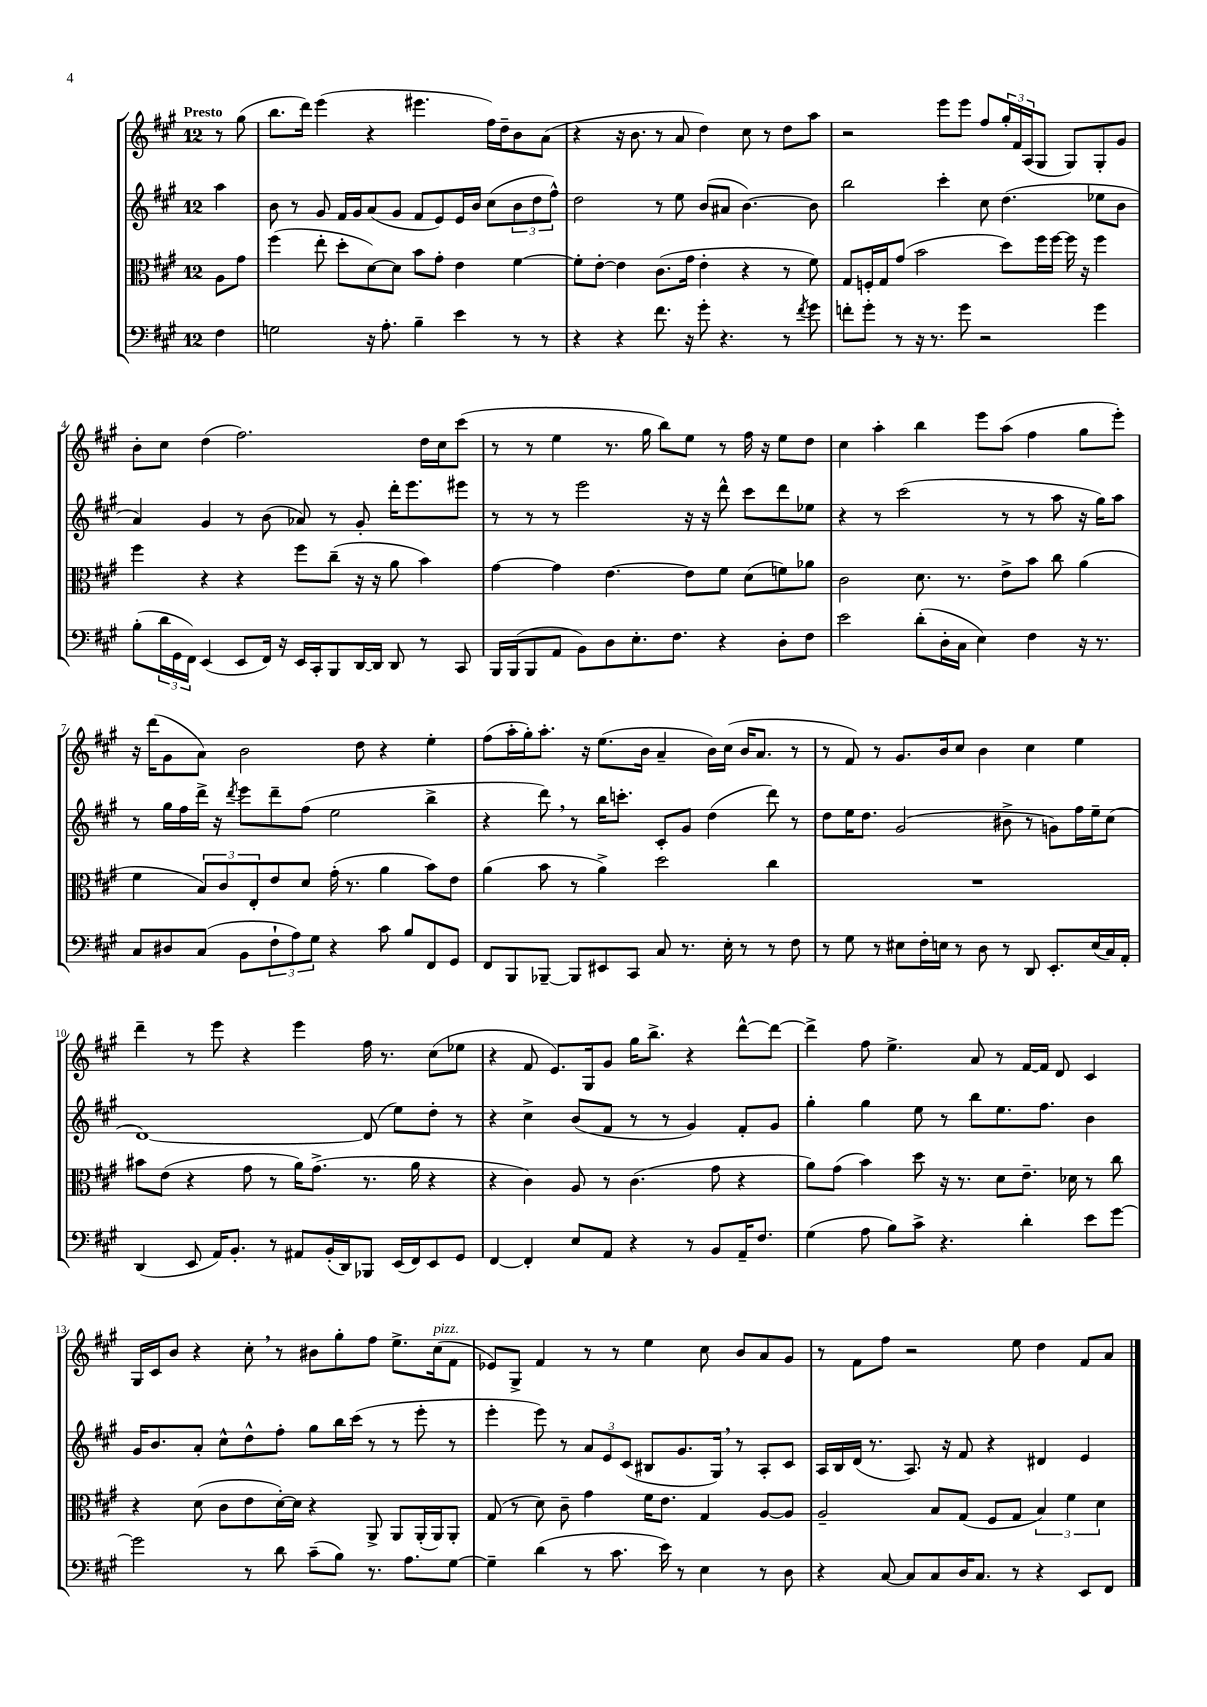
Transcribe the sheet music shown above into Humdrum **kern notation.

**kern	**kern	**kern	**kern
*part4	*part3	*part2	*part1
*staff4	*staff3	*staff2	*staff1
*clefF4	*clefC3	*clefG2	*clefG2
*k[f#c#g#]	*k[f#c#g#]	*k[f#c#g#]	*k[f#c#g#]
*M12/8	*M12/8	*M12/8	*M12/8
=	=	=	=
!	!	!	!LO:TX:a:B:t=Presto
4F#\	8A\L	4aa\	8r
.	8g#\J	.	(8gg#\
=1	=1	=1	=1
2Gn\	(4ff#\	8b\	8.bb\L
.	.	8r	.
.	.	.	16ddd\Jk)
.	8ee'\	8g#/	(4eee\
.	8dd'\L	16f#/LL	.
.	.	16g#/J	.
16r	[8d\)	(8a/	4r
8.A'\	.	.	.
.	8d\J]	8g#/J	.
4B~\	8b\L	8f#/L	4.eee#X\
.	8g#'\J	8e/)	.
4e\	4e\	16e/L	.
.	.	16b/JJ	.
.	.	(8cc#\L	16ff#\LL)
.	.	.	16dd~\J
8r	[4f#\	12b\	8b\
.	.	12dd\	.
8r	.	.	(8a\J
.	.	12ff#^^\J)	.
=2	=2	=2	=2
4r	8f#'\L]	2dd\	4r
.	[8e'\J	.	.
4r	4e\]	.	16r
.	.	.	8.b\
8.f#\	(8.c#\L	8r	8r
.	.	8ee\	8a/
16r	16g#\Jk	.	.
8g#'\	4e'\	(8b/L	4dd\)
4.r	.	8a#X/J	.
.	4r	[4.b\)	8cc#\
.	.	.	8r
8r	8r	.	8dd\L
8qf#/	.	.	.
8g#\	8f#\)	8b\]	8aa\J
=3	=3	=3	=3
8fn'\L	8G#/L	2bb\	2r
8g#'\J	16Fn'/L	.	.
.	16G#/J	.	.
8r	(8g#/J	.	.
16r	2b\	.	.
8.r	.	.	.
.	.	4ccc#'\	8eee\L
8g#\	.	.	8eee\J
2r	.	8cc#\	8ff#/L
.	8dd\L)	(4.dd\	24gg#'/L
.	.	.	24f#/
.	.	.	(24A/J
.	16ff#\L	.	8G#/J
.	[16ff#\JJ	.	.
.	16ff#\]	.	8G#/L)
.	16r	.	.
4g#\	4ff#\	8ee-X\L	8G#'/
.	.	8b\J	8g#/J
!!LO:LB:g=z
=4	=4	=4	=4
(8B'\L	4ff#\	4a/)	8b'\L
24d\L	.	.	8cc#\J
24GG#\	.	.	.
24FF#\JJ)	.	.	.
(4EE/	4r	4g#/	(4dd\
8EE/L	4r	8r	2.ff#\)
16FF#/Jk)	.	(8b\	.
16r	.	.	.
16EE/LL	8ff#\L	8a-X/)	.
16CC#'/J	.	.	.
8BBB/	(8cc#~\J	8r	.
[16DD/L	16r	8g#'/	.
16DD/JJ]	16r	.	.
8DD/	8a\	16ddd'\KL	.
.	.	8.eee\	.
8r	4b\)	.	16dd\LL
.	.	.	16cc#\J
8CC#/	.	8eee#X\J	(8ccc#\J
=5	=5	=5	=5
16BBB/LL	[4g#\	8r	8r
(16BBB/J	.	.	.
8BBB/	.	8r	8r
8AA/J	4g#\]	8r	4ee\
8BB\L)	.	2eee\	.
8D\	[4.e\	.	8.r
8.E'\	.	.	.
.	.	.	16gg#\
.	.	.	8bb\L)
8.F#\J	.	.	.
.	8e\L]	16r	8ee\J
.	.	16r	.
4r	8f#\J	8ddd^^\	8r
.	(8d\L	8ccc#\L	16ff#\
.	.	.	16r
8D'\L	8fn\)	8ddd\	8ee\L
8F#\J	8a-X\J	8ee-X\J	8dd\J
=6	=6	=6	=6
2e\	2c#\	4r	4cc#\
.	.	8r	4aa'\
.	.	(2ccc#\	.
(8d'\L	8.d\	.	4bb\
16D'\L	.	.	.
16C#\JJ	8.r	.	.
4E\)	.	.	8eee\L
.	8e^\L	8r	(8aa\J
4F#\	8b\J	8r	4ff#\
.	8cc#\	8aa\	.
16r	(4a\	16r	8gg#\L
8.r	.	16gg#\KL)	.
.	.	8aa\J	8eee'\J)
!!LO:LB:g=z
=7	=7	=7	=7
8C#/L	4f#\	8r	16r
.	.	.	(16ddd\KL
8D#X/	.	16gg#\LL	8g#\
.	.	16ff#\	.
(8C#/J	12B/L)	16ddd^\JJ	8a\J)
.	.	16r	.
.	12c#/	.	.
.	.	8qddd/	.
8BB\L	.	8eee\L	2b\
.	12E'/	.	.
12F#`\	8e/	8ddd~\	.
12A\)	.	.	.
.	8d/J	(8ff#\J	.
12G#\J	.	.	.
4r	(16g#'\	2ee\	.
.	8.r	.	.
.	.	.	8dd\
8c#\	4a\	.	4r
8B/L	.	.	.
8FF#/	8b\L)	4bb^\	4ee'\
8GG#/J	8e\J	.	.
=8	=8	=8	=8
8FF#/L	(4a\	4r	(8ff#\L
8BBB/	.	.	16aa'\L
.	.	.	16gg#'\J)
[8BBB-X~/J	8b\	8ddd,\)	8.aa'\J
8BBB-/L]	8r	8r	.
.	.	.	16r
8EE#X/	4a^\)	16bb\KL	(8.ee\L
.	.	8.cccn'\J	.
8CC#/J	.	.	.
.	.	.	16b\Jk
8C#/	2dd\	8c#'/L	4a~/
8.r	.	8g#/J	.
.	.	(4dd\	16b\LL)
16E'\	.	.	(16cc#\JJ
8r	.	.	16b/KL
.	.	.	8.a/J
8r	4cc#\	8ddd\)	.
8F#\	.	8r	8r
=9	=9	=9	=9
8r	1.r	8dd\L	8r
8G#\	.	16ee\K	8f#/)
.	.	8.dd\J	.
8r	.	.	8r
8E#X\L	.	(2g#/	8.g#/L
16F#'\L	.	.	.
16En\JJ	.	.	16b/k
8r	.	.	8cc#/J
8D\	.	.	4b\
8r	.	8b#X^\	.
8DD/	.	8r	4cc#\
8.EE'/L	.	8gn\L)	.
.	.	16ff#\L	4ee\
(16E/L	.	16ee~\J	.
16C#/)	.	(8cc#\J	.
16AA'/JJ	.	.	.
!!LO:LB:g=z
=10	=10	=10	=10
(4DD/	8b#X\L	[1d)	4ddd~\
.	(8e\J	.	.
8EE/	4r	.	8r
16AA/KL)	.	.	8eee\
8.BB'/J	.	.	.
.	8g#\	.	4r
8r	8r	.	.
8AA#X/L	16a\KL)	.	4eee\
.	(8.g#^\J	.	.
(16BB'/L	.	.	.
16DD/J)	.	.	.
8BBB-X/J	8.r	(8d/]	16ff#\
.	.	.	8.r
(16EE/LL	.	8ee\L)	.
16FF#/J)	16a\	.	.
8EE/	4r	8dd'\J	(8cc#\L
8GG#/J	.	8r	8ee-X\J
=11	=11	=11	=11
[4FF#/	4r	4r	4r
4FF#'/]	4c#\)	4cc#^\	8f#/
.	.	.	8.e/L)
8E/L	8A/	(8b/L	.
.	.	.	16G#/k
8AA/J	8r	8f#/J	8g#/J
4r	(4.c#\	8r	16gg#\KL
.	.	.	8.bb^\J
.	.	8r	.
8r	.	4g#/)	4r
8BB/L	8g#\	.	.
16AA~/K	4r	8f#'/L	[8ddd^^\L
8.F#/J	.	.	.
.	.	8g#/J	8ddd\J_
=12	=12	=12	=12
(4G#\	8a\L)	4gg#'\	4ddd^\]
.	(8g#\J	.	.
8A\	4b\)	4gg#\	8ff#\
8B\L)	.	.	4.ee^\
8c#^\J	8dd\	8ee\	.
4.r	16r	8r	.
.	8.r	.	.
.	.	8bb\L	8a/
.	8d\L	8.ee\	8r
4d'\	8.e~\J	.	[16f#/LL
.	.	8.ff#\J	16f#/JJ]
.	.	.	8d/
.	16d-X\	.	.
8e\L	8r	4b\	4c#/
[8g#\J	8cc#\	.	.
!!LO:LB:g=z
=13	=13	=13	=13
2g#\]	4r	16g#/KL	16G#/LL
.	.	8.b/	16c#/J
.	.	.	8b/J
.	(8d\	8a'/J	4r
.	8c#\L	8cc#^^\L	.
8r	8e\	8dd^^\	8cc#',\
8d\	[16d'\L)	8ff#'\J	8r
.	16d\JJ]	.	.
(8c#~\L	4r	8gg#\L	8b#X\L
8B\J)	.	16bb\L	8gg#'\
.	.	(16ccc#\JJ	.
8.r	8AA^/	8r	8ff#\J
.	8AA/L	8r	8.ee^\L
8.A\L	.	.	.
.	(16AA'/L	8eee'\	.
!	!	!	!LO:TX:a:i:t=pizz.
.	16AA/J)	.	(16cc#\k
[8G#\J	8AA'/J	8r	8f#\J
=14	=14	=14	=14
4G#~\]	(8G#/	4eee'\	8e-X/L)
.	8r	.	8G#^/J
(4d\	8d\)	8eee\)	4f#/
.	8c#~\	8r	.
8r	4g#\	12a/L	8r
.	.	12e/	.
8.c#\	.	.	8r
.	.	(12c#/J	.
.	16f#\KL	8B#X/L	4ee\
16e\)	8.e\J	.	.
8r	.	8.g#/	.
4E\	4G#/	.	8cc#\
.	.	16G#,/Jk)	.
.	.	8r	8b/L
8r	[8A/L	8A'/L	8a/
8D\	8A/J]	8c#/J	8g#/J
=15	=15	=15	=15
4r	2A~/	16A/LL	8r
.	.	16B/	.
.	.	(16d/JJ	8f#\L
.	.	8.r	.
[8C#/	.	.	8ff#\J
8C#/L]	.	8.A/)	2r
8C#/	8B/L	.	.
.	.	16r	.
16D/K	(8G#/J	8f#/	.
8.C#/J	.	.	.
.	8F#/L	4r	.
8r	8G#/J	.	8ee\
4r	6B/)	4d#X/	4dd\
.	6f#\	.	.
8EE/L	.	4e/	8f#/L
.	6d\	.	.
8FF#/J	.	.	8a/J
==	==	==	==
*-	*-	*-	*-
